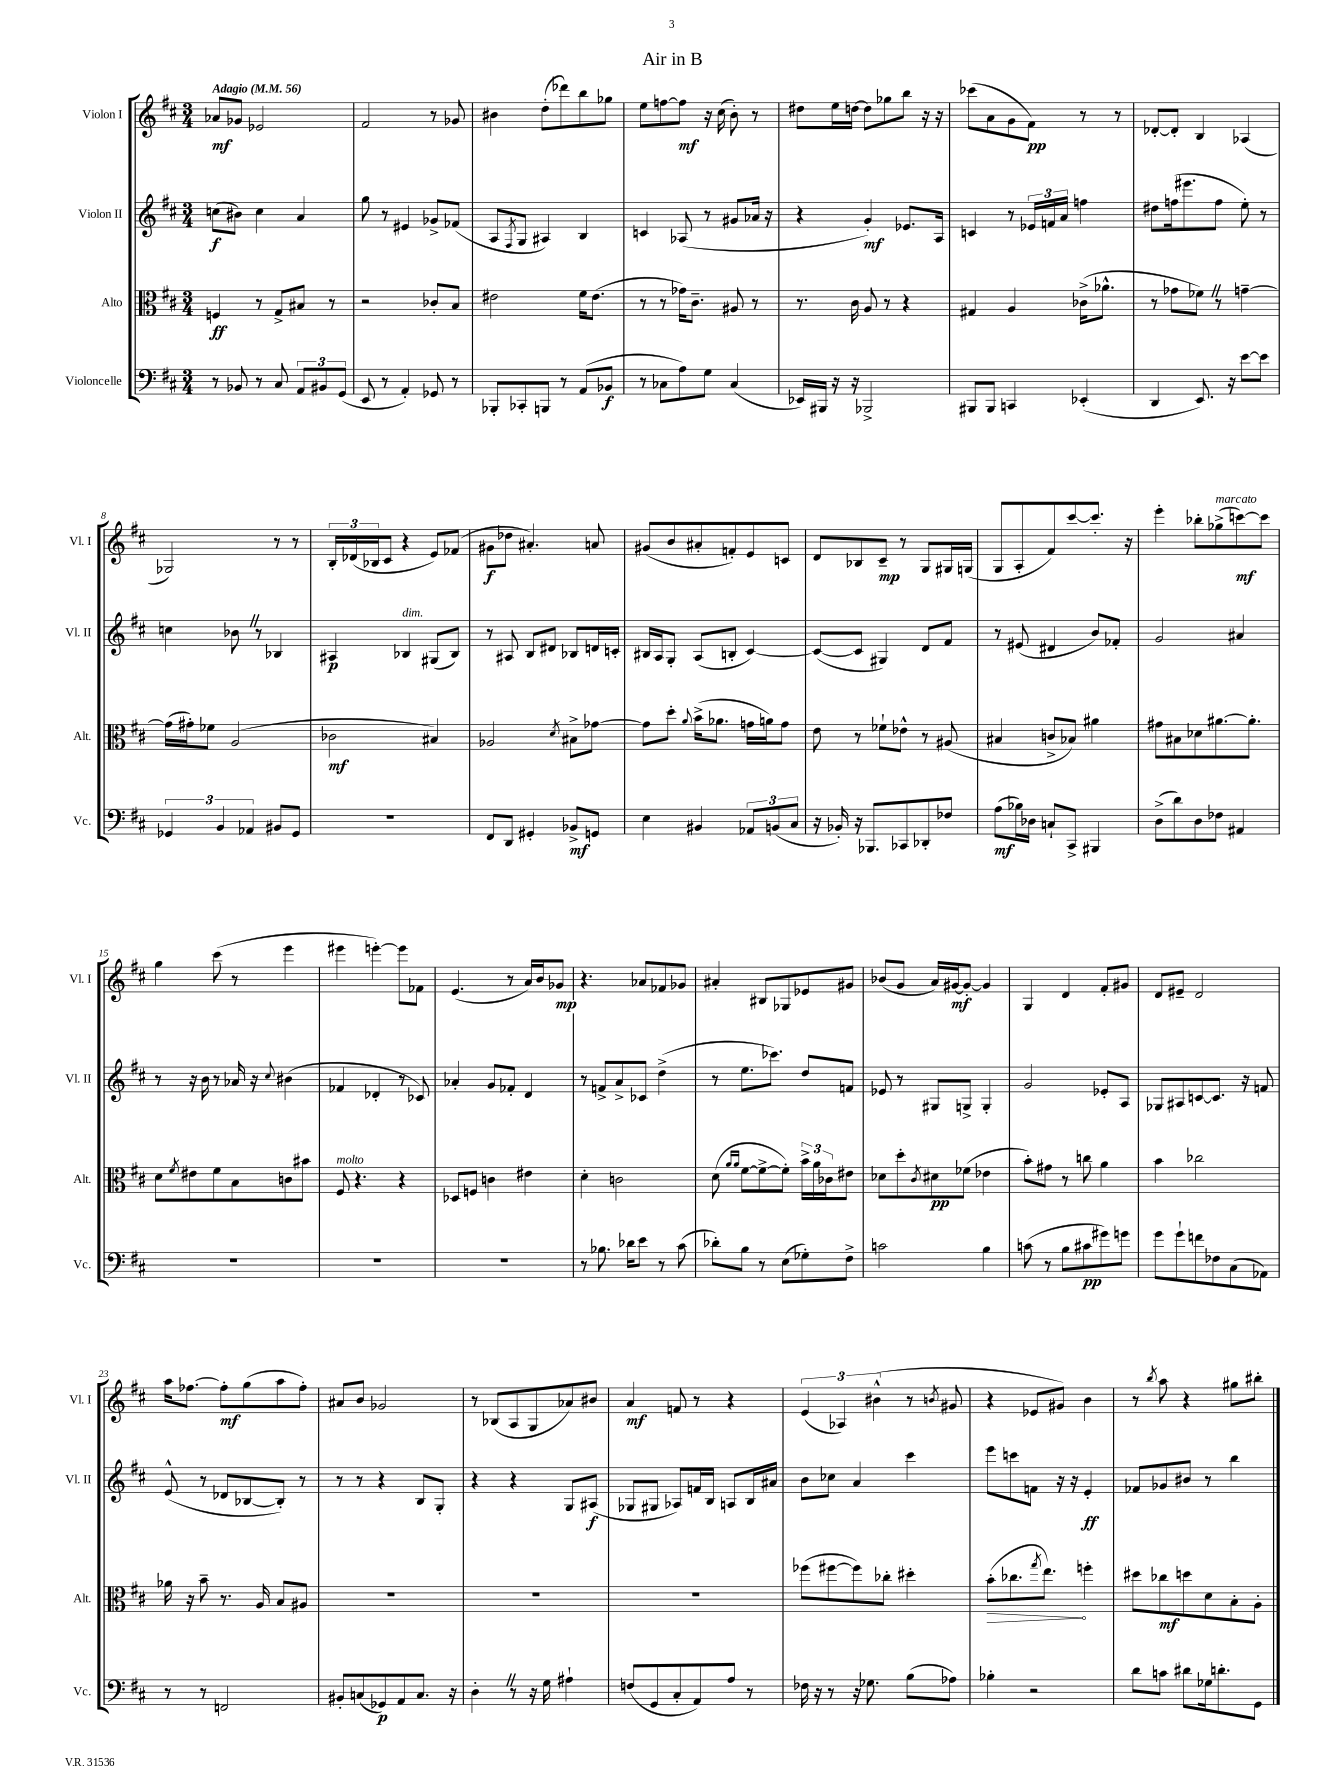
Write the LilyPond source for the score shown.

\header { title = "Air in B" }
<<
\new StaffGroup <<
\new Staff = "s0" \with { instrumentName = "Violon I" shortInstrumentName = "Vl. I" } {
    \clef treble \key d \major \numericTimeSignature \time 3/4 \tempo "Adagio" 4 = 56
    aes'8\mf ges'8 ees'2 |
    fis'2 r8 ges'8 |
    bis'4 d''8-.( des'''8) b''8 ges''8 |
    e''8 f''8~ f''8\mf r16 cis''16( b'8-.) r8 |
    dis''8 e''16 d''16~ d''8 ges''8 b''8 r16 r16 |
    ces'''8( a'8 g'8 fis'8\pp) r8 r8 |
    des'8~-. des'8-. b4 aes4( |
    ges2) r8 r8 |
    \tuplet 3/2 { b16-. des'16( bes16 } cis'8 r4 e'8) fes'8( |
    gis'8\f des''8 ais'4.-.) a'8 |
    gis'8( b'8 ais'8-. f'8-.) e'8 c'8 |
    d'8 bes8 cis'8--\mp r8 g8 gis16 g16( |
    g8 a8-. fis'8) cis'''8~ cis'''8.-. r16 |
    e'''4-. bes''8-. ges''8->^\markup { \italic "marcato" }( c'''8~\mf) c'''8 |
    g''4 cis'''8( r8 e'''4 |
    eis'''4 e'''4~-.) e'''8 fes'8 |
    e'4.( r8 a'16) b'16 ges'8\mp |
    r4. aes'8 fes'8 ges'8 |
    ais'4-. bis8 ges8 ees'8 gis'8 |
    bes'8( g'8 a'16) gis'16~\mf gis'8~-. gis'4 |
    g4 d'4 fis'8-. gis'8 |
    d'8 eis'8-- d'2 |
    a''16 fes''8.~ fes''8-.\mf g''8( a''8 fes''8-.) |
    ais'8 b'8 ges'2 |
    r8 bes8( a8 g8 aes'8) bis'8 |
    a'4\mf f'8 r8 r4 |
    \tuplet 3/2 { e'4( aes4) bis'4-^( } r8 \acciaccatura { b'8 } gis'8 |
    r4 ees'8 gis'8) b'4 |
    r8 \acciaccatura { b''8 } a''8 r4 gis''8 bis''8-. \bar "|." |
}
\new Staff = "s1" \with { instrumentName = "Violon II" shortInstrumentName = "Vl. II" } {
    \clef treble \key d \major \numericTimeSignature \time 3/4
    c''8\f( bis'8) c''4 a'4 |
    g''8 r8 eis'4 ges'8-> fes'8( |
    a8 \acciaccatura { fis8 } g8 ais4) b4 |
    c'4 aes8( r8 gis'8 aes'16 r16 |
    r4 g'4-.\mf) ees'8. a16 |
    c'4 r8 \tuplet 3/2 { ees'16 f'16 a'16 } f''4 |
    dis''8 f''16( eis'''8. f''8 e''8-.) r8 |
    c''4 bes'8 \once \override BreathingSign.text = \markup { \musicglyph "scripts.caesura.straight" } \breathe r8 bes4 |
    ais4\p bes4^\markup { \italic "dim." } gis8( bes8) |
    r8 ais8 b8 dis'8 bes8 d'16 c'16-. |
    bis16 a16 g8-. a8( b8-. cis'4~) |
    cis'8~( cis'8 gis4) d'8 fis'8 |
    r8 eis'8( dis'4 b'8) fes'8-. |
    g'2 ais'4 |
    r8 r16 b'16 r8 aes'16 r16 \appoggiatura { cis''8 } bis'4( |
    fes'4 des'4-. r8 ces'8) |
    aes'4-. g'8 fes'8-. d'4 |
    r8 f'8-> a'8-> ces'8 d''4->( |
    r8 e''8. ces'''8.) d''8 f'8 |
    ees'8 r8 gis8 g8-> g4-. |
    g'2 ees'8-. a8 |
    ges8 ais8 c'8~ c'8. r16 f'8 |
    e'8-^( r8 des'8 bes8~ bes8-.) r8 |
    r8 r8 r4 b8 g8-. |
    r4 r4 g8 ais8\f( |
    ges8 gis8 aes8) f'16 b16 a8 b16 ais'16 |
    b'8 ces''8 a'4 cis'''4 |
    e'''8 c'''8 f'8 r16 r16 e'4-.\ff |
    fes'8 ges'8 bis'8 r8 b''4 \bar "|." |
}
\new Staff = "s2" \with { instrumentName = "Alto" shortInstrumentName = "Alt." } {
    \clef alto \key d \major \numericTimeSignature \time 3/4
    f4\ff r8 g8-> bis8 r8 |
    r2 ces'8-. b8 |
    eis'2 fis'16 eis'8.( |
    r8 r8 ges'16) cis'8.-- ais8 r8 |
    r8. cis'16 a8 r8 r4 |
    gis4 a4 ces'16->( aes'8.-^ |
    r8 ges'8 fes'8) \once \override BreathingSign.text = \markup { \musicglyph "scripts.caesura.straight" } \breathe r8 g'4~-- |
    g'16( gis'16-.) fes'8 a2( |
    ces'2\mf bis4) |
    aes2 \acciaccatura { d'8 } bis8-> ges'8~ |
    ges'8 d''8-. \appoggiatura { a'8 } b'16->( aes'8. g'16 a'16) g'8 |
    e'8 r8 fes'8-! ees'8-^ r8 ais8( |
    bis4 c'8-> bes8) ais'4 |
    gis'8 bis8 des'8 ais'8.~ ais'8.-. |
    d'8 \acciaccatura { fis'8 } eis'8 fis'8 b8 c'8 bis'8 |
    fis8^\markup { \italic "molto" } r4. r4 |
    des8 f8 c'4 eis'4 |
    d'4-. c'2 |
    d'8( \grace { a'16 a'16 } fis'8~ fis'8~-> fis'8-.) \tuplet 3/2 { b'16-> a'16 ces'16 } eis'8 |
    des'8 d''8-. \acciaccatura { cis'8 } dis'8\pp fes'8( ees'4 |
    b'8-.) gis'8 r8 c''8 a'4 |
    b'4 ces''2 |
    aes'16 r16 b'8-- r8. a16 b8 ais8 |
    R2. |
    R2. |
    R2. |
    fes''8( fis''8~ fis''8) ces''8-. dis''4-. |
    \once \override Hairpin.circled-tip = ##t b'8-.\>( ces''8. \acciaccatura { g''8 } e''8.\!) f''4-. |
    dis''8 ces''8\mf d''8 d'8 b8-. a8-. \bar "|." |
}
\new Staff = "s3" \with { instrumentName = "Violoncelle" shortInstrumentName = "Vc." } {
    \clef bass \key d \major \numericTimeSignature \time 3/4
    r8 bes,8 r8 cis8 \tuplet 3/2 { a,8 bis,8 g,8( } |
    e,8 r8 a,4-.) ges,8 r8 |
    bes,,8-. ces,8-. b,,8 r8 a,8( bes,8\f |
    r8 ces8 a8) g8 ces4( |
    ees,16) bis,,16 r16 r16 bes,,2-> |
    bis,,8 bis,,8 c,4 ees,4-.( |
    d,4 e,8.) r16 e'8~ e'8 |
    \tuplet 3/2 { ges,4 b,4 aes,4 } bis,8 ges,8 |
    R2. |
    fis,8 d,8 gis,4-. bes,8->\mf g,8 |
    e4 bis,4 \tuplet 3/2 { aes,8 b,8( cis8 } |
    r16 bes,16-.) r16 bes,,8. ces,8 des,8-. fes8 |
    a8\mf( bes16) des16 c8-! cis,8-> bis,,4 |
    d8->( d'8) d8 fes8 ais,4 |
    R2. |
    R2. |
    R2. |
    r8 bes8. des'16 e'8 r8 cis'8( |
    des'8-.) b8 r8 e8( ges8-.) fis8-> |
    c'2 b4 |
    c'8( r8 b8 cis'8\pp gis'8) g'8 |
    g'8 g'8-! f'8 fes8 cis8( aes,8) |
    r8 r8 f,2 |
    bis,8-. c8( ges,8\p) a,8 c8. r16 |
    d4-. \once \override BreathingSign.text = \markup { \musicglyph "scripts.caesura.straight" } \breathe r8 r16 g16 ais4-! |
    f8( g,8 cis8-. a,8) a8 r8 |
    fes16 r16 r8 r16 ges8. b8( aes8) |
    bes4-. r2 |
    d'8 c'8 dis'8 ges16 d'8.-. g,8 \bar "|." |
}
>>
>>
